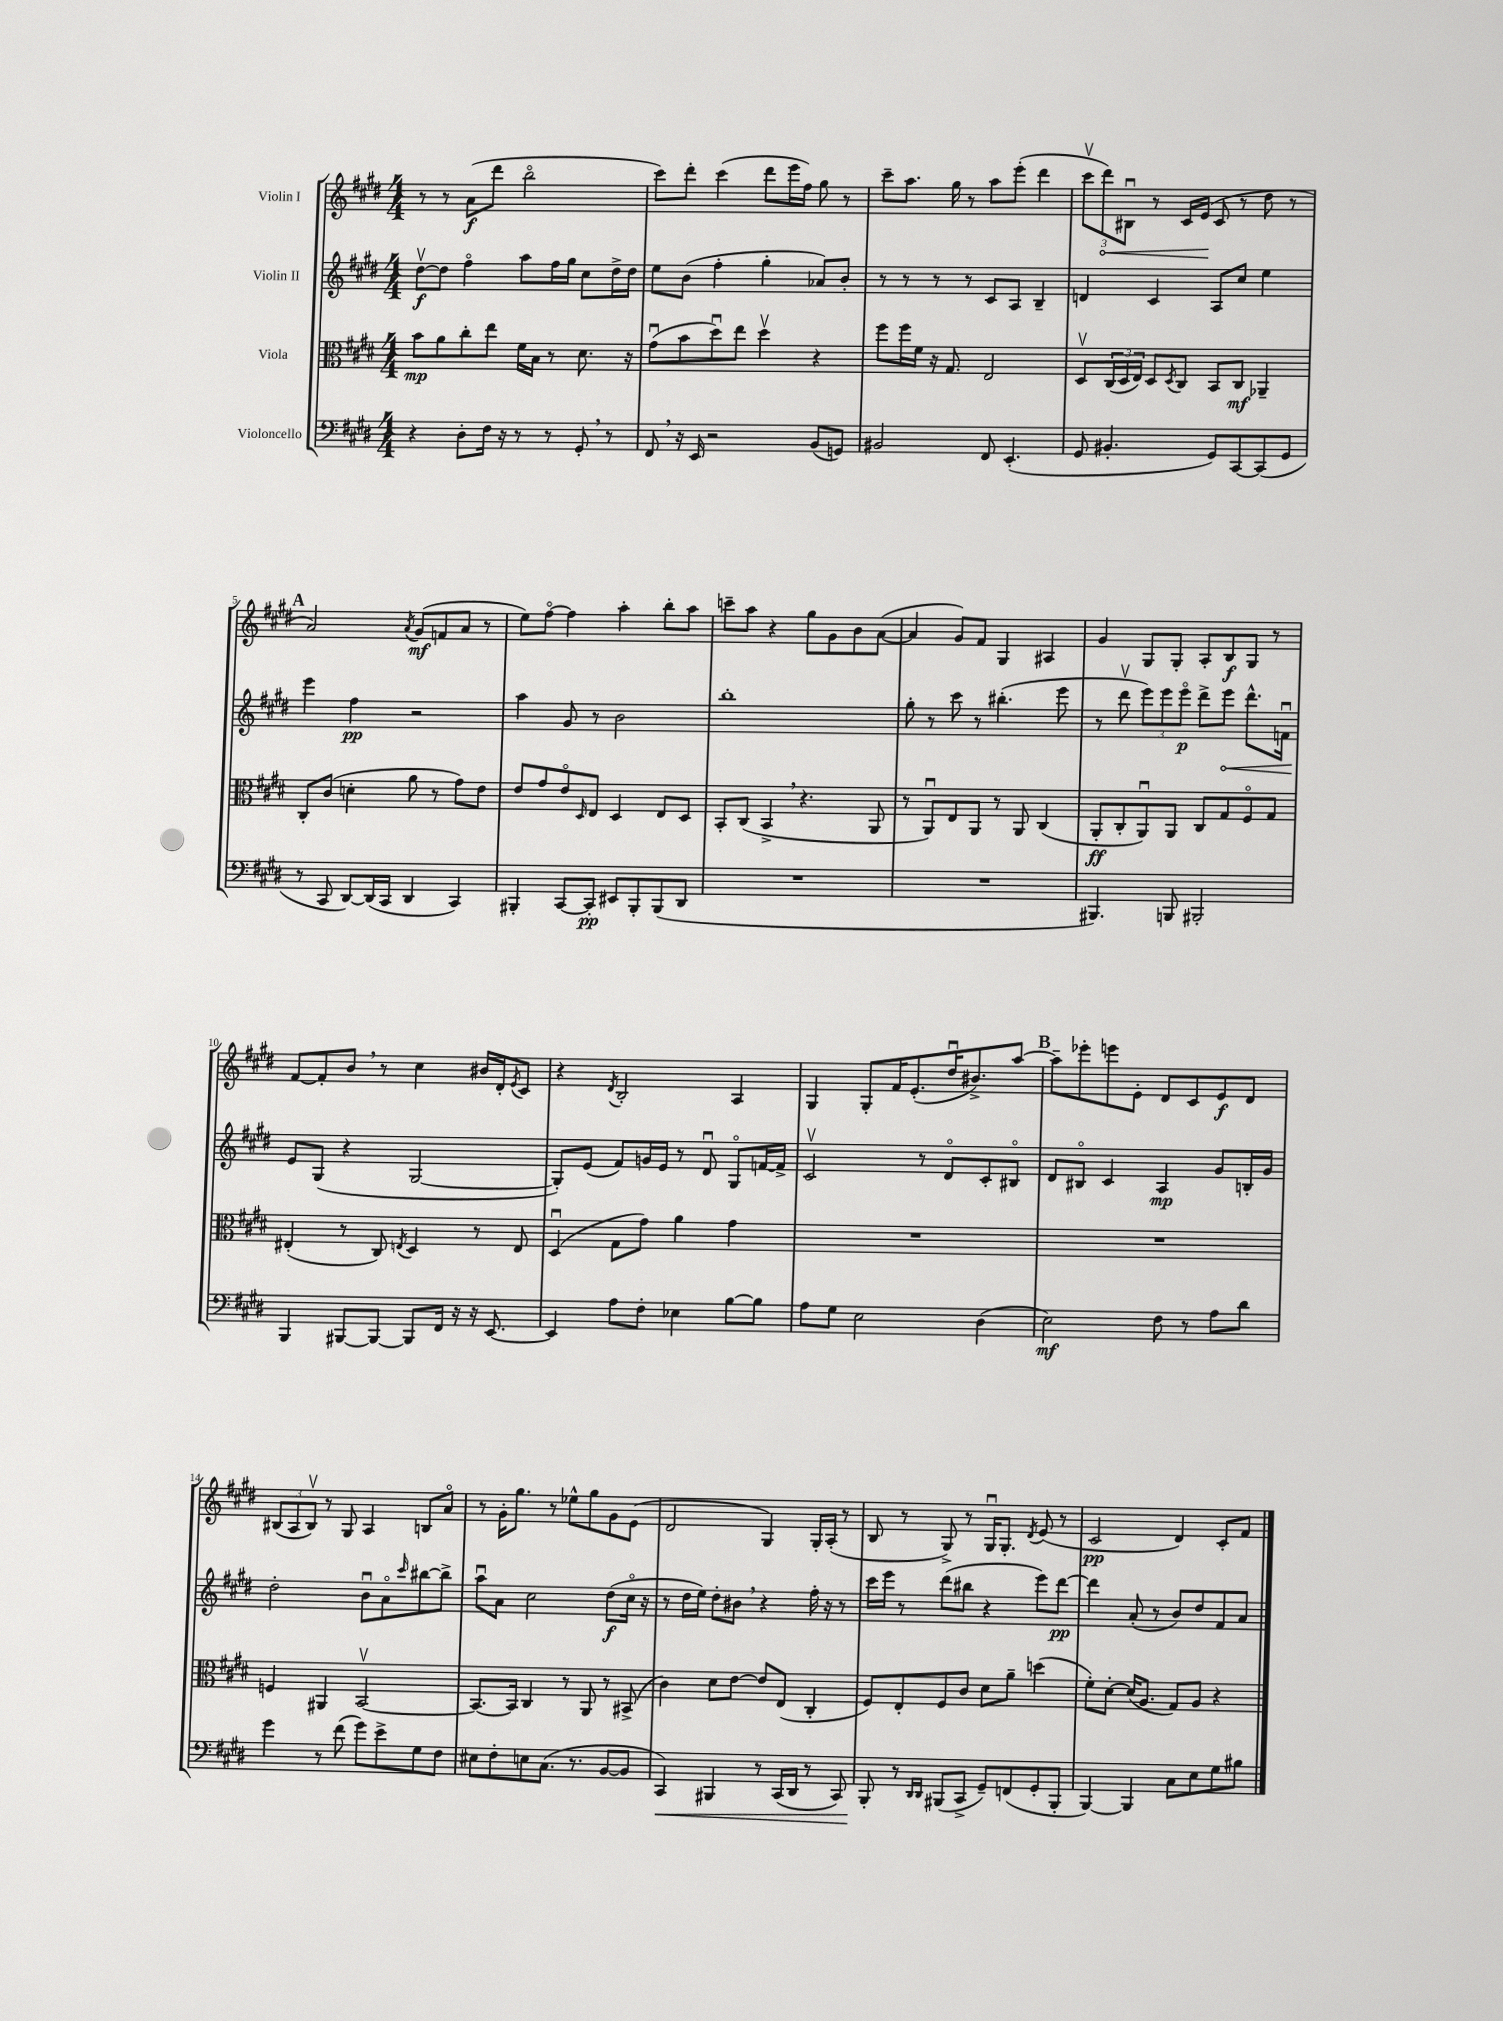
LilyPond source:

<<
\new StaffGroup <<
\new Staff = "s0" \with { instrumentName = "Violin I" } {
    \clef treble \key e \major \numericTimeSignature \time 4/4
    r8 r8 a'8\f( dis'''8 b''2\flageolet |
    cis'''8) dis'''8-. cis'''4( dis'''8 e'''16 fis''16) gis''8 r8 |
    cis'''8-- a''8. gis''16 r8 a''8 e'''8-.( dis'''4 |
    \tuplet 3/2 { cis'''8\upbow \once \override Hairpin.circled-tip = ##t dis'''8\<) bis8\downbow } r8 cis'16 e'16\!( cis'8 r8 dis''8 r8 |
    \mark \markup { \bold "A" } a'2) \acciaccatura { a'8 } gis'8\mf( f'8 a'8 r8 |
    e''8) fis''8~\flageolet fis''4 a''4-. b''8-. a''8 |
    c'''8-- a''8 r4 gis''8 gis'8 b'8 a'8~( |
    a'4 gis'8) fis'8 gis4 ais4 |
    gis'4 gis8 gis8-. a8-. b8\f gis8 r8 |
    fis'8~ fis'8-. b'8 \breathe r8 cis''4 bis'16 dis'16-. \acciaccatura { e'8 } cis'8 |
    r4 \acciaccatura { dis'8 } b2-. a4 |
    gis4 gis8-. fis'16 e'8.-.( dis''16\downbow bis'8.->) a''8~ |
    \mark \markup { \bold "B" } a''8-- ees'''8-. e'''8 e'8-. dis'8 cis'8 e'8\f dis'8 |
    \tuplet 3/2 { bis8( a8 bis8\upbow) } r8 gis8 a4 b8 a'8\flageolet |
    r8 gis'16-. gis''8. r8 ees''8-^ gis''8 gis'8 e'8( |
    dis'2 gis4) gis16-. a16-.( r8 |
    b8 r8 gis8->) r8 gis16\downbow gis8.-. \acciaccatura { dis'8 } e'8( r8 |
    cis'2\pp dis'4) cis'8-. fis'8 \bar "|." |
}
\new Staff = "s1" \with { instrumentName = "Violin II" } {
    \clef treble \key e \major \numericTimeSignature \time 4/4
    dis''8~\upbow\f dis''8 fis''4\flageolet a''8 fis''16 gis''16 cis''8 dis''16-> dis''16 |
    e''8 b'8( fis''4-. gis''4-. aes'8) b'8-. |
    r8 r8 r8 r8 cis'8 a8 b4-- |
    d'4 cis'4 a8 cis''8 e''4 |
    \mark \markup { \bold "A" } e'''4 fis''4\pp r2 |
    a''4 gis'8 r8 b'2 |
    b''1-. |
    gis''8-. r8 cis'''8 r8 bis''4.-.( e'''8 |
    r8 dis'''8\upbow \tuplet 3/2 { e'''8) e'''8 e'''8\flageolet\p } dis'''8-> \once \override Hairpin.circled-tip = ##t e'''8\< dis'''8.-^ f'16\downbow |
    e'8\! gis8( r4 gis2~ |
    gis8-.) e'8( fis'8) g'16 e'16 r8 dis'8\downbow gis8\flageolet f'16~ f'16-> |
    cis'2\upbow r8 dis'8\flageolet cis'8-. bis8\flageolet |
    \mark \markup { \bold "B" } dis'8 bis8\flageolet cis'4 a4\mp gis'8 b16-. gis'16 |
    dis''2-. b'8\downbow a'8\flageolet \grace { cis'''16 } bis''8~ bis''8-> |
    a''8\downbow a'8 cis''2 dis''8\f( cis''16\flageolet r16 |
    r8 dis''16 e''16) dis''8-. bis'8 \breathe r4 fis''16-. r16 r8 |
    cis'''16 e'''16 r8 dis'''8( bis''8 r4 e'''8) dis'''8~\pp |
    dis'''4 a'8-.( r8 b'8) dis''8 fis'8 a'8 \bar "|." |
}
\new Staff = "s2" \with { instrumentName = "Viola" } {
    \clef alto \key e \major \numericTimeSignature \time 4/4
    b'8\mp a'8 cis''8-. e''8 fis'16 b16 r8 dis'8. r16 |
    gis'8\downbow( b'8 dis''8\downbow) e''8 dis''4\upbow r4 |
    fis''8 fis''16 fis'16 r16 gis8. e2 |
    dis8\upbow \tuplet 3/2 { cis16( dis16 e16) } dis8 \acciaccatura { dis8 } cis8 b,8 cis8\mf aes,4-- |
    \mark \markup { \bold "A" } cis8-. cis'8( d'4-. a'8 r8 gis'8) e'8 |
    e'8 gis'8 e'8\flageolet \grace { dis16 } e8 dis4 e8 dis8 |
    b,8-. cis8( b,4-> \breathe r4. a,8 |
    r8 a,8\downbow) e8 a,8 r8 a,8 cis4( |
    a,8-.\ff cis8-. a,8\downbow) a,8 cis8 gis8 fis8\flageolet gis8 |
    eis4-.( r8 cis8) \acciaccatura { e8 } dis4 r8 e8 |
    dis4\downbow( gis8 gis'8) a'4 gis'4 |
    R1 |
    \mark \markup { \bold "B" } R1 |
    f4 ais,4 b,2~\upbow |
    b,8.~ b,16 cis4 r8 a,8 r8 bis,8->( |
    cis'4) dis'8 e'8~ e'8 e8( cis4-. |
    fis8) e8-. fis8 cis'8 dis'8 a'8-- d''4( |
    fis'8-.) dis'8~-. dis'16( a8. gis8) a8 r4 \bar "|." |
}
\new Staff = "s3" \with { instrumentName = "Violoncello" } {
    \clef bass \key e \major \numericTimeSignature \time 4/4
    r4 dis8-. fis16 r16 r8 r8 gis,8-. \breathe r8 |
    fis,8 \breathe r16 e,16 r2 b,8( g,8) |
    bis,2 fis,8 e,4.-.( |
    gis,8 bis,4.-. gis,8) cis,8~ cis,8( gis,8 |
    \mark \markup { \bold "A" } r8 cis,8 dis,8~) dis,16( cis,16 dis,4 cis,4) |
    bis,,4-. cis,8~ cis,8-.\pp eis,8 bis,,8-. bis,,8( dis,8 |
    R1 |
    R1 |
    bis,,4.) b,,8 bis,,2-. |
    b,,4 bis,,8~ bis,,8~ bis,,8 fis,16 r16 r16 e,8.~ |
    e,4 a8 fis8-. ees4 b8~ b8 |
    a8 gis8 e2 dis4( |
    \mark \markup { \bold "B" } e2\mf) fis8 r8 a8 dis'8 |
    gis'4 r8 fis'8( gis'8) e'8-> gis8 fis8 |
    eis8 fis8-. e8 cis8.( r8. b,8~ b,8 |
    cis,4\<) bis,,4 r8 cis,16( dis,16 r8 cis,8) |
    b,,8-.\! r8 \grace { dis,16 dis,16 } bis,,8( cis,8-> gis,8--) f,8( gis,8-. bis,,8-. |
    b,,4~) b,,4 cis8 e8 gis8 bis8 \bar "|." |
}
>>
>>
